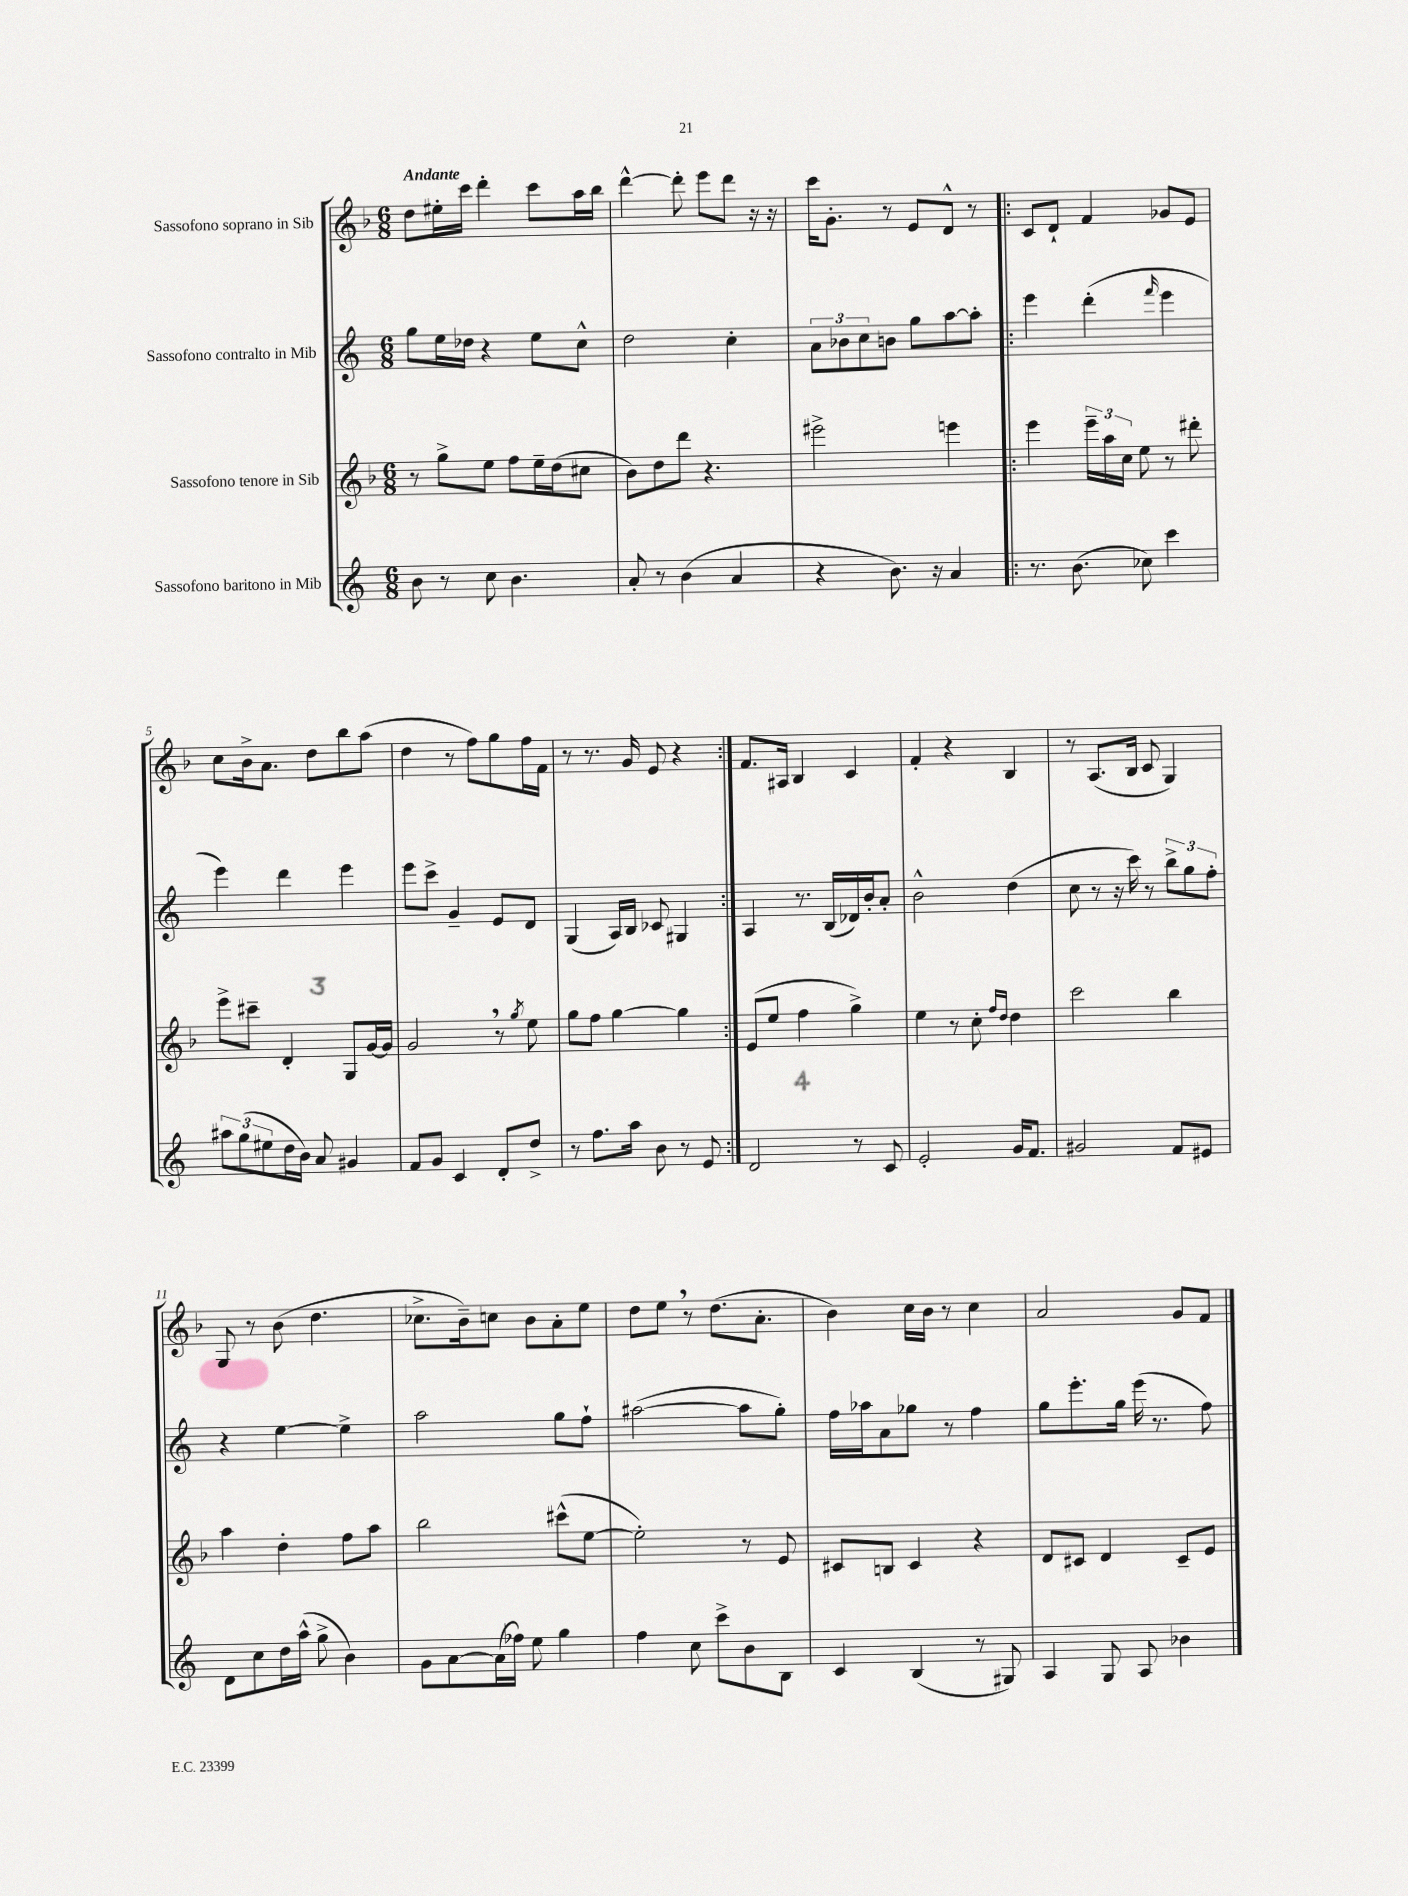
<<
\new StaffGroup <<
\new Staff = "s0" \with { instrumentName = "Sassofono soprano in Sib" } {
    \clef treble \key f \major \numericTimeSignature \time 6/8 \tempo "Andante"
    d''8 eis''16-. c'''16 d'''4-. c'''8 a''16 bes''16 |
    d'''4~-^ d'''8-. e'''8 d'''8 r16 r16 |
    c'''16 g'8.-. r8 e'8 d'8-^ r8 |
    \repeat volta 2 { c'8 d'8-! f'4 ges'8 e'8 |
    c''8 bes'16-> a'8. d''8 bes''8 a''8( |
    d''4 r8 f''8) g''8 f''16 f'16 |
    r8 r8. g'16 e'8 r4 | }
    f'8. ais16 bes4 c'4 |
    f'4-. r4 bes4 |
    r8 a8.( bes16 c'8 g4) |
    g8 r8 bes'8( d''4. |
    ces''8.-> bes'16--) c''8 bes'8 a'8-. e''8 |
    d''8 e''8 \breathe r8 d''8.( a'8.-. |
    bes'4) c''16 bes'16 r8 c''4 |
    a'2 g'8 f'8 \bar "|." |
}
\new Staff = "s1" \with { instrumentName = "Sassofono contralto in Mib" } {
    \clef treble \key c \major \numericTimeSignature \time 6/8
    g''8 e''16 des''16 r4 e''8 c''8-^ |
    d''2 c''4-. |
    \tuplet 3/2 { a'8 bes'8 c''8 } b'8 g''8 a''8~ a''8-. |
    \repeat volta 2 { e'''4 d'''4-.( \grace { f'''16 } e'''4 |
    e'''4) d'''4 e'''4 |
    e'''8 c'''8-> g'4-- e'8 d'8 |
    g4( a16) b16 ces'8 gis4 | }
    a4 r8. b16( des'16) b'16-. a'8-. |
    b'2-^ d''4( |
    c''8 r8 r16 c'''16) r8 \tuplet 3/2 { b''8-> g''8 f''8-. } |
    r4 e''4~ e''4-> |
    a''2 g''8 f''8-! |
    ais''2~( ais''8 g''8-.) |
    f''16 aes''16 a'8 ges''8 r8 f''4 |
    g''8 e'''8.-. g''16 e'''16( r8. f''8) \bar "|." |
}
\new Staff = "s2" \with { instrumentName = "Sassofono tenore in Sib" } {
    \clef treble \key f \major \numericTimeSignature \time 6/8
    r8 g''8-> e''8 f''8 e''16-- d''16( cis''8 |
    bes'8) d''8 d'''8 r4. |
    eis'''2-> e'''4 |
    \repeat volta 2 { e'''4 \tuplet 3/2 { e'''16-- a''16 c''16 } e''8 r8 dis'''8-. |
    e'''8-> cis'''8-- d'4-. g8 g'16~ g'16 |
    g'2 \breathe r8 \acciaccatura { g''8 } e''8 |
    g''8 f''8 g''4~ g''4 | }
    e'8( e''8 f''4 g''4->) |
    e''4 r8 c''8-. \grace { f''16 d''16 } d''4 |
    c'''2 bes''4 |
    a''4 d''4-. f''8 a''8 |
    bes''2 cis'''8-^( e''8~ |
    e''2-.) r8 e'8 |
    cis'8 b8 cis'4 r4 |
    d'8 cis'8 d'4 cis'8-- e'8 \bar "|." |
}
\new Staff = "s3" \with { instrumentName = "Sassofono baritono in Mib" } {
    \clef treble \key c \major \numericTimeSignature \time 6/8
    b'8 r8 c''8 b'4. |
    a'8-. r8 b'4( a'4 |
    r4 b'8.) r16 a'4 |
    \repeat volta 2 { r8. b'8.( ces''8) c'''4 |
    \tuplet 3/2 { ais''8 g''8( eis''8 } d''16 b'16) a'8 gis'4 |
    f'8 g'8 c'4 d'8-. d''8-> |
    r8 f''8. a''16 b'8 r8 e'8 | }
    d'2 r8 c'8 |
    e'2-. g'16 f'8. |
    gis'2 f'8 eis'8 |
    d'8 c''8 d''16 a''16-^( g''8-> b'4) |
    g'8 a'8~ a'16( fes''16) e''8 g''4 |
    f''4 c''8 c'''8-> b'8 b8 |
    c'4 b4( r8 gis8) |
    a4 g8 a8 bes'4 \bar "|." |
}
>>
>>
